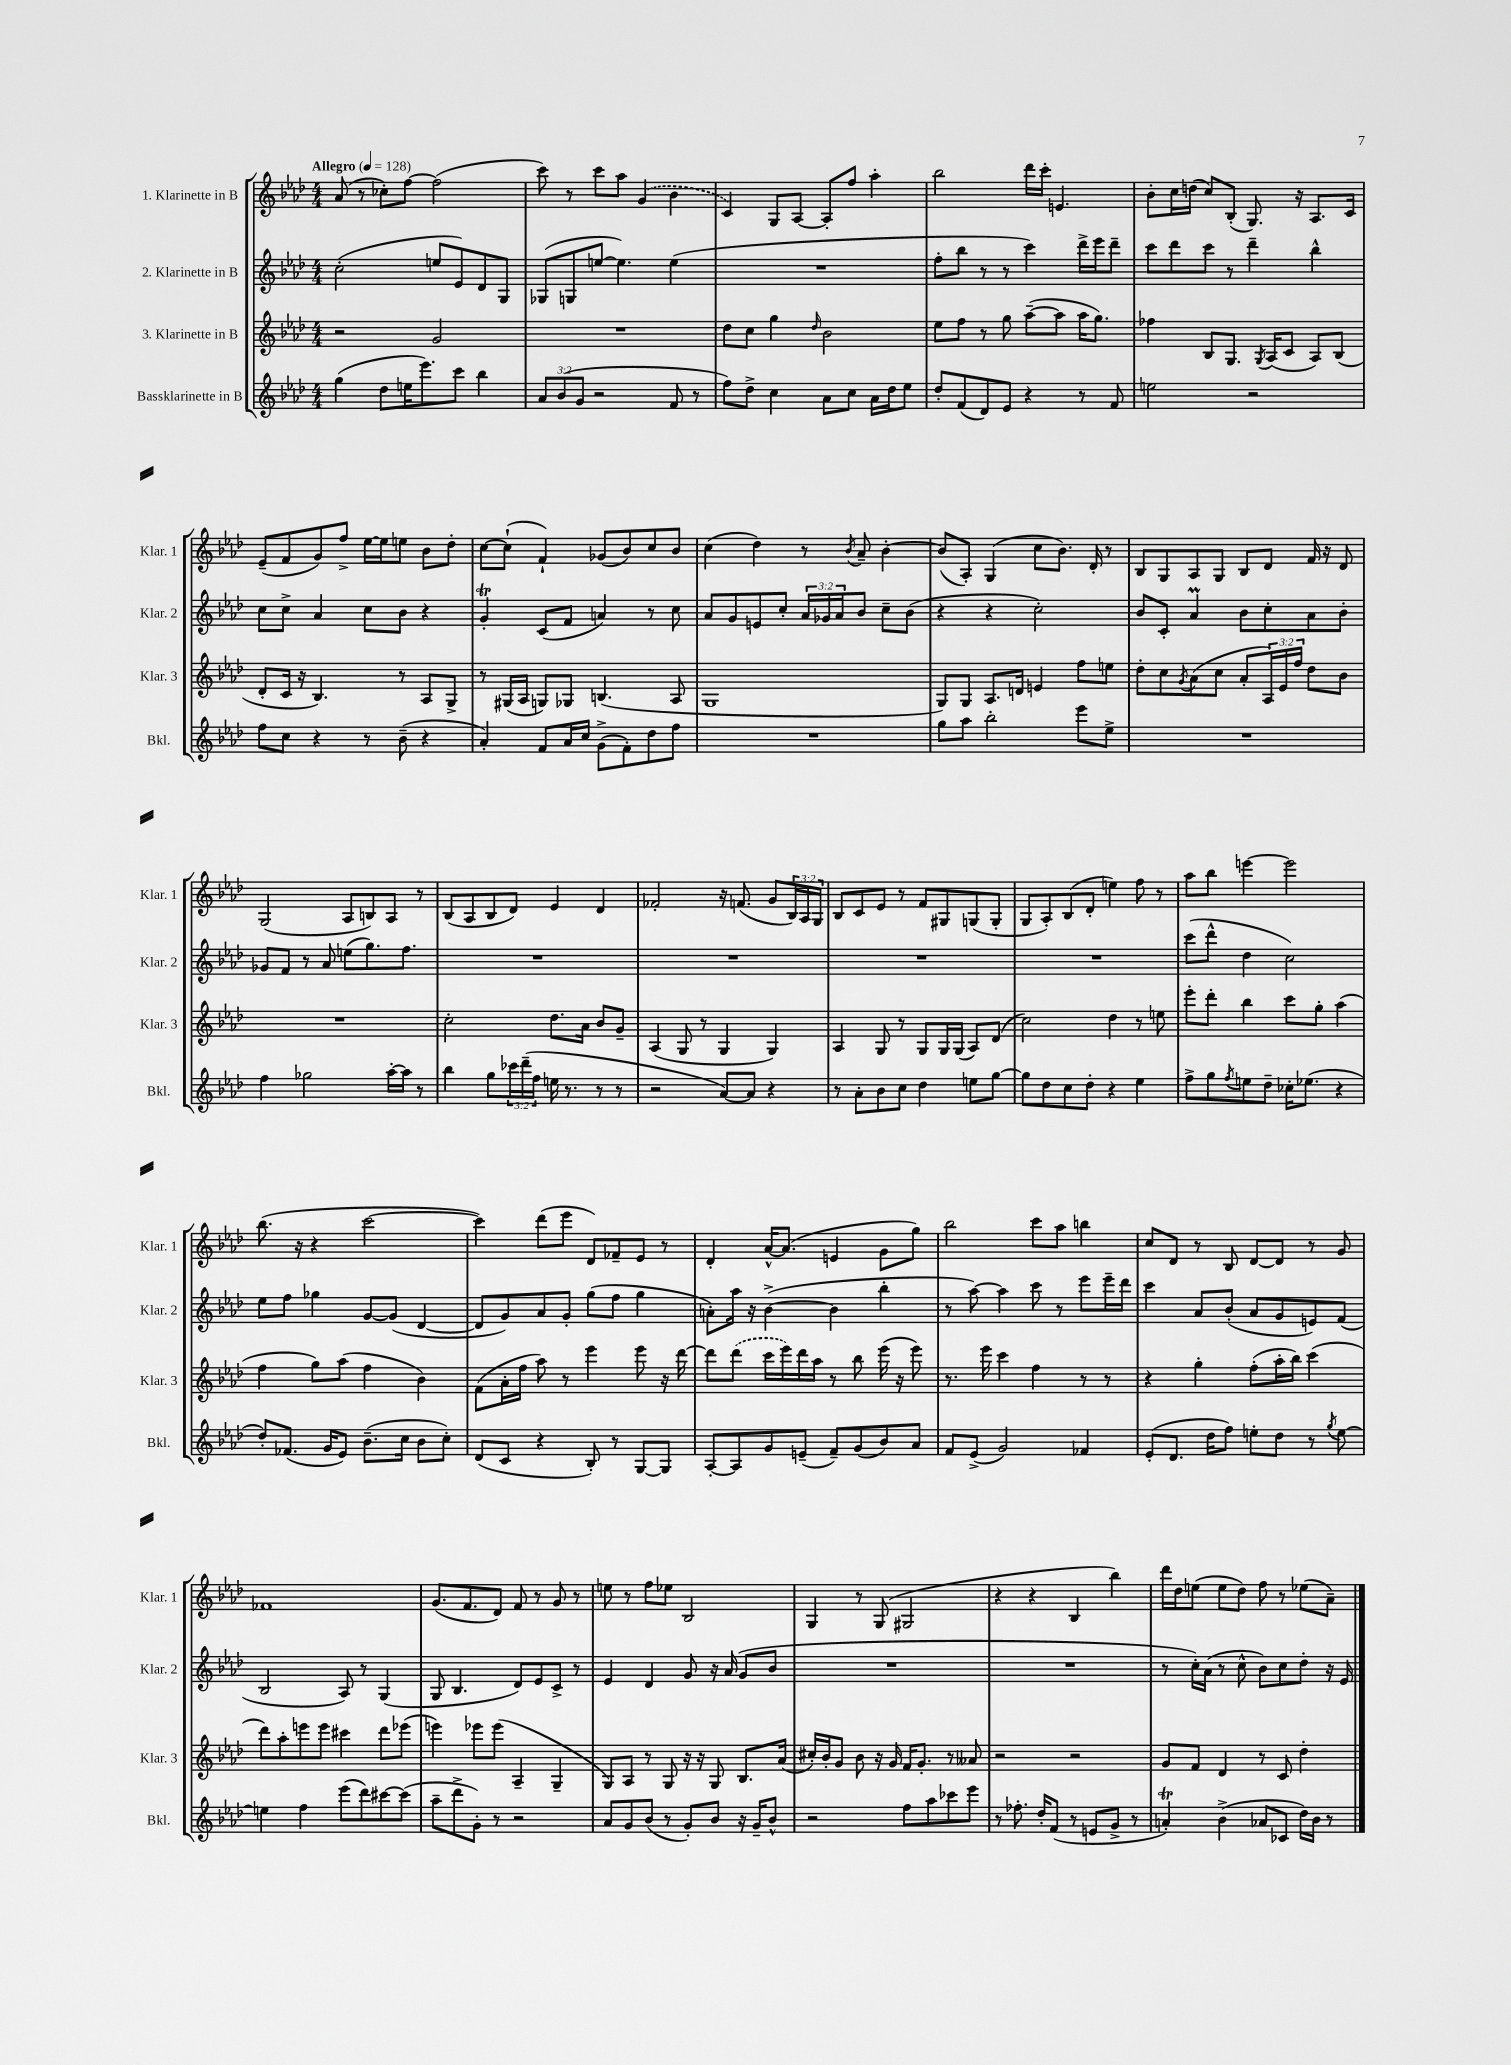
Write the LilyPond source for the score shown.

<<
\new StaffGroup <<
\new Staff = "s0" \with { instrumentName = "1. Klarinette in B" shortInstrumentName = "Klar. 1" } {
    \clef treble \key aes \major \numericTimeSignature \time 4/4 \override Staff.TupletNumber.text = #tuplet-number::calc-fraction-text \tempo "Allegro" 4 = 128
    aes'8( r8 ces''8-.) f''8~ f''2( |
    c'''8) r8 c'''8 aes''8 \once \slurDashed g'4( bes'4 |
    c'4) g8 aes8~ aes8-. f''8 aes''4-. |
    bes''2 des'''16 c'''16-. e'4. |
    bes'8-. c''16 d''16( c''8) bes8-.( g8.) r16 aes8. c'16 |
    ees'8--( f'8 g'8) f''8-> ees''16~ ees''16 e''8 bes'8 des''8-. |
    c''8~ c''8-!( f'4-!) ges'8( bes'8) c''8 bes'8 |
    c''4( des''4) r8 \acciaccatura { bes'8 } aes'8-- bes'4~-. |
    bes'8( aes8-.) g4( c''8 bes'8.) des'16-. r8 |
    bes8 g8 aes8 g8 bes8 des'8 f'16 r16 des'8 |
    g2( aes8 b8) aes8 r8 |
    bes8( aes8 bes8 des'8) ees'4 des'4 |
    fes'2-. r16 f'8.( g'8 \tuplet 3/2 { bes16) aes16 g16 } |
    bes8 c'8 ees'8 r8 f'8 gis8 g8( g8-. |
    g8 aes8-.) bes8( des'8-. e''4) f''8 r8 |
    aes''8 bes''8 e'''4~ e'''2 |
    bes''8.( r16 r4 c'''2~ |
    c'''4) des'''8( ees'''8 des'8) fes'8-- ees'8 r8 |
    des'4-. aes'16~-^ aes'8.( e'4 g'8 g''8) |
    bes''2 c'''8 aes''8 b''4 |
    c''8 des'8 r8 bes8 des'8~ des'8 r8 g'8 |
    fes'1 |
    g'8.( f'8. des'8) f'8 r8 g'8 r8 |
    e''8 r8 f''8 ees''8 bes2 |
    g4 r8 g8( gis2 |
    r4 r4 bes4 bes''4) |
    des'''16 des''16 e''8( e''8 des''8) f''8 r8 ees''8( aes'8--) \bar "|." |
}
\new Staff = "s1" \with { instrumentName = "2. Klarinette in B" shortInstrumentName = "Klar. 2" } {
    \clef treble \key aes \major \numericTimeSignature \time 4/4 \override Staff.TupletNumber.text = #tuplet-number::calc-fraction-text
    c''2-.( e''8 ees'8) des'8 g8 |
    ges8( g8 e''8~ e''4.) e''4( |
    R1 |
    f''8-. bes''8 r8 r8 c'''4) des'''16-> ees'''16 des'''8-- |
    c'''8 des'''8 c'''8 r8 des'''4-- bes''4-^ |
    c''8 c''8-> aes'4 c''8 bes'8 r4 |
    g'4-.\trill c'8( f'8 a'4) r8 c''8 |
    aes'8 g'8 e'8 c''8-. \tuplet 3/2 { aes'16 ges'16 aes'16 } bes'8 c''8-- bes'8( |
    r4 r4 c''2-.) |
    bes'8 c'8-. aes'4\prall bes'8 c''8-. aes'8 bes'8-. |
    ges'8 f'8 r8 aes'8 e''8( g''8.) f''8. |
    R1 |
    R1 |
    R1 |
    R1 |
    c'''8( des'''8-^ des''4 c''2) |
    ees''8 f''8 ges''4 g'8~ g'8( des'4~ |
    des'8 g'8) aes'8 g'8-. g''8( f''8 g''4 |
    a'8-.) aes''16 r16 bes'4~->( bes'4 bes''4-. |
    r8 aes''8~) aes''4 c'''8 r8 ees'''8 ees'''16-- des'''16 |
    c'''4 aes'8 bes'8-.( aes'8 g'8 e'8) f'8( |
    bes2 aes8) r8 g4( |
    g8 bes4. des'8) ees'8 c'8-> r8 |
    ees'4 des'4 g'8 r16 aes'16( g'8 bes'8 |
    R1 |
    R1 |
    r8 c''16-.) aes'16( r8 c''8-^ bes'8) c''8 des''8-. r16 ees'16 \bar "|." |
}
\new Staff = "s2" \with { instrumentName = "3. Klarinette in B" shortInstrumentName = "Klar. 3" } {
    \clef treble \key aes \major \numericTimeSignature \time 4/4 \override Staff.TupletNumber.text = #tuplet-number::calc-fraction-text
    r2 g'2 |
    R1 |
    des''8 c''8 g''4 \grace { des''16 } bes'2 |
    ees''8 f''8 r8 g''8 aes''8~--( aes''8 aes''16 g''8.) |
    fes''4 bes8 g8. \acciaccatura { g8 } aes16( c'8 aes8) bes8( |
    des'8-. c'16 r16 bes4.) r8 aes8 g8-> |
    r8 gis16( aes16 g8) ges8 b4.( aes8 |
    g1 |
    g8) g8 aes8. d'16 e'4 f''8 e''8 |
    des''8-. c''8 \acciaccatura { g'8 } aes'8( c''8 aes'8-. \tuplet 3/2 { aes16) ees'16 f''16 } des''8 bes'8 |
    R1 |
    c''2-. des''8. aes'16 bes'8 g'8-- |
    aes4( g8 r8 g4 g4) |
    aes4 g8 r8 g8 g16 g16( aes8) des'8( |
    c''2) des''4 r8 e''8 |
    ees'''8-. des'''8-. bes''4 c'''8 g''8-. aes''4( |
    f''4 g''8) aes''8( f''4 bes'4) |
    f'8( aes'16-. f''16 aes''8) r8 ees'''4 ees'''8 r16 des'''16~ |
    des'''8 \once \slurDashed des'''8( c'''16 ees'''16) des'''16 aes''16 r8 bes''8 ees'''16( r16 ees'''8) |
    r8. ees'''16 c'''4 f''4 r8 r8 |
    r4 g''4-. f''8-.( aes''16-. bes''16) c'''4( |
    des'''8) aes''8-. e'''8 e'''8 cis'''4 des'''8 ees'''8( |
    e'''4) ees'''8 ees'''8( aes4-- g4-- |
    g8) aes8 r8 g8 r16 r16 g8 bes8. aes'16( |
    cis''16-.) bes'16-. g'8 bes'8 r16 g'16 f'16 g'8.-. r8 aeses'8 |
    r2 r2 |
    g'8 f'8 des'4 r8 c'8 des''4-. \bar "|." |
}
\new Staff = "s3" \with { instrumentName = "Bassklarinette in B" shortInstrumentName = "Bkl." } {
    \clef treble \key aes \major \numericTimeSignature \time 4/4 \override Staff.TupletNumber.text = #tuplet-number::calc-fraction-text
    g''4( des''8 e''16 ees'''8.) c'''8 bes''4 |
    \tuplet 3/2 { aes'8 bes'8( g'8 } r2 f'8 r8 |
    f''8) des''8-> c''4 aes'8 c''8 aes'16 des''16 ees''8 |
    des''8-. f'8( des'8) ees'8 r4 r8 f'8 |
    e''2 r2 |
    f''8 c''8 r4 r8 bes'8--( r4 |
    aes'4-.) f'8 aes'16 c''16 g'8->( f'8-.) des''8 f''8 |
    R1 |
    g''8 aes''8 bes''2-. ees'''8 ees''8-> |
    R1 |
    f''4 ges''2 aes''16~-. aes''16 r8 |
    bes''4 g''8 \tuplet 3/2 { ces'''16 des'''16--( f''16 } e''16 r8. r8 r8 |
    r2 aes'8~) aes'8 r4 |
    r8 aes'8-. bes'8 c''8 des''4 e''8 g''8~ |
    g''8 des''8 c''8 des''8-. r4 ees''4 |
    f''8-> g''8 \acciaccatura { f''8 } e''8 des''8-- ces''16-. ees''8.( r4 |
    des''8-.) fes'8.( g'16 ees'8) bes'8.--( c''16 bes'8 c''8-.) |
    des'8( c'8 r4 bes8-.) r8 g8~ g8 |
    aes8~-. aes8 g'8 e'8--( f'8--) g'8( bes'8) aes'8 |
    f'8 ees'8->( g'2) fes'4 |
    ees'8-.( des'8. des''16 f''8) e''8-. des''8 r8 \acciaccatura { g''8 } e''8~ |
    e''4 f''4 ees'''8( des'''8) cis'''8~ cis'''8( |
    aes''8-- des'''8-> g'8-.) r8 r2 |
    aes'8 g'8 bes'8( r8 g'8-.) bes'8 r16 g'16-- bes'8-^ |
    r2 f''8 aes''8 ces'''8 ees'''8 |
    r8 fes''8.-. des''16-. f'8( r8 e'8 g'8-> r8 |
    a'4-.\trill) bes'4->( aes'8 ces'8 des''16) bes'16 r8 \bar "|." |
}
>>
>>
\layout { \context { \Score \remove "Bar_number_engraver" } }
